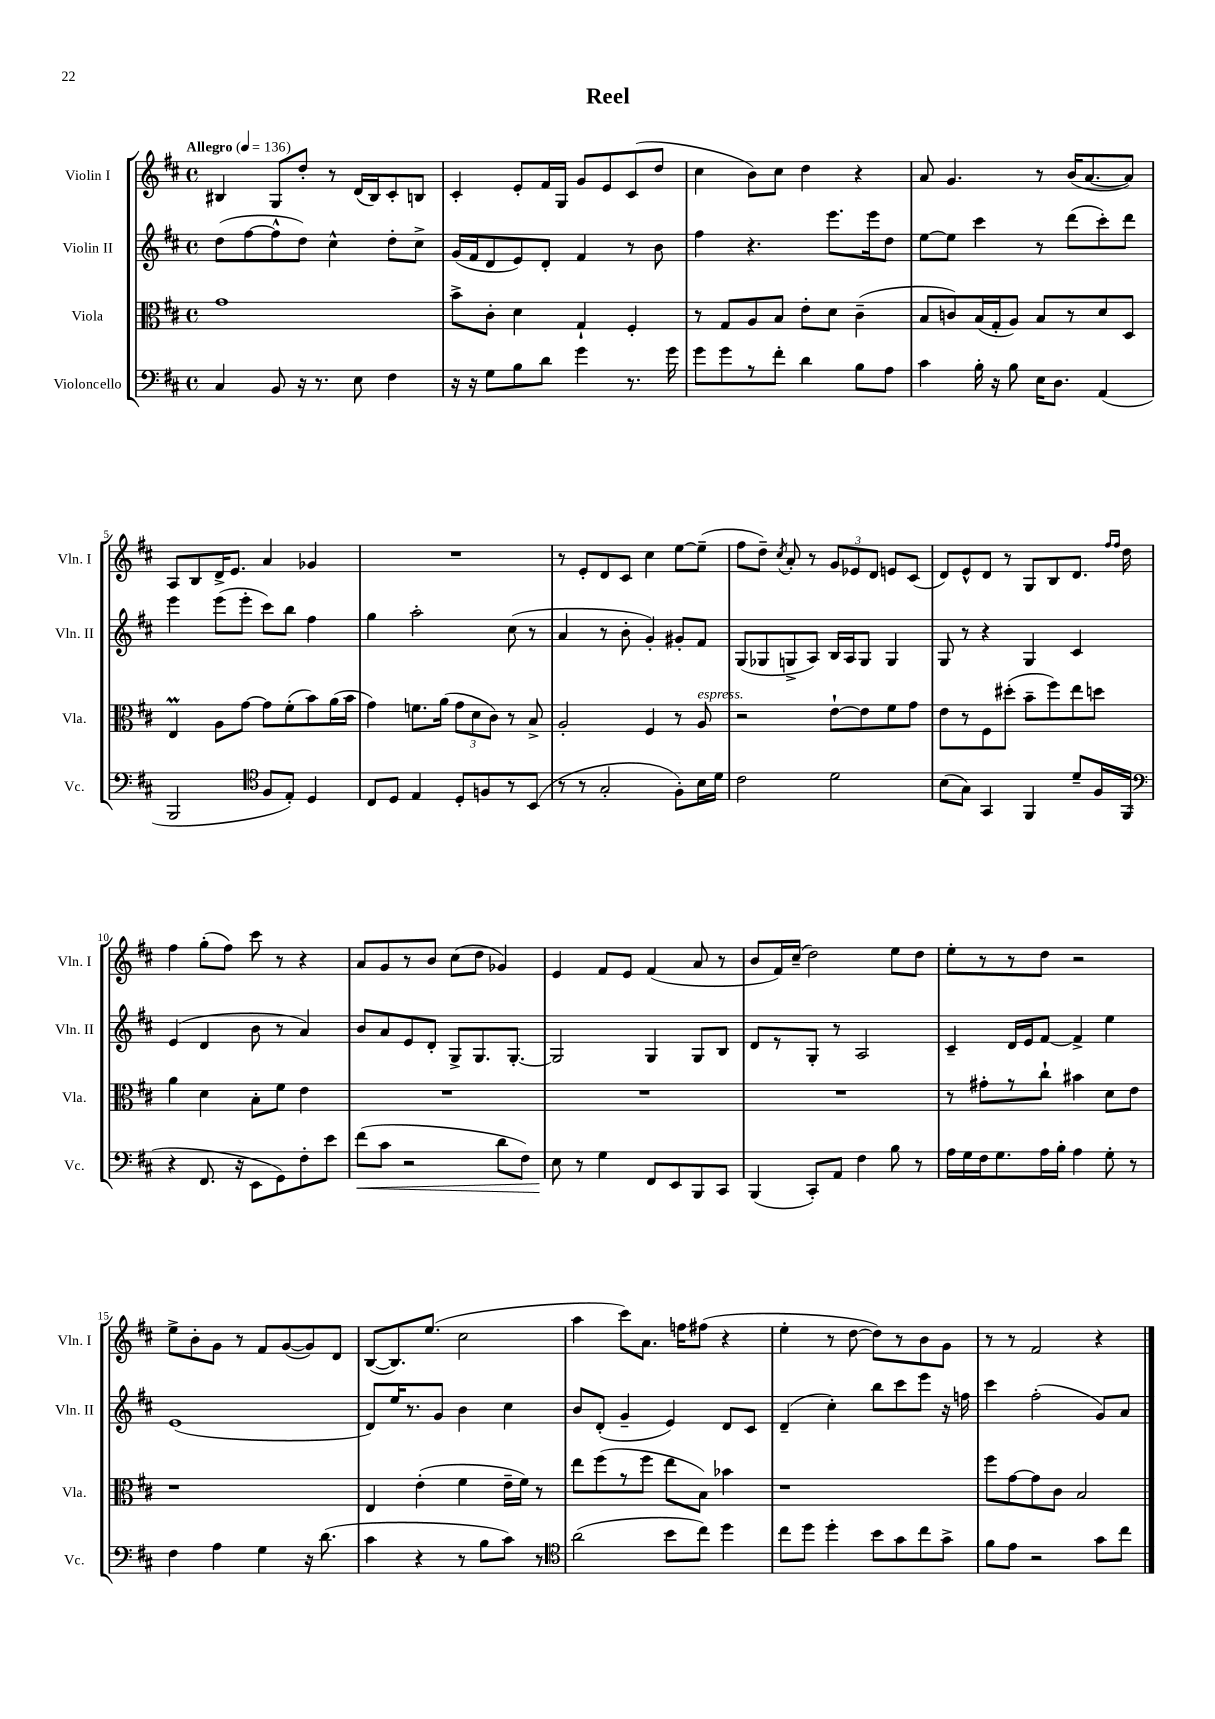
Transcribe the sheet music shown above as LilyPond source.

\header { title = "Reel" }
<<
\new StaffGroup <<
\new Staff = "s0" \with { instrumentName = "Violin I" shortInstrumentName = "Vln. I" } {
    \clef treble \key d \major \defaultTimeSignature \time 4/4 \tempo "Allegro" 4 = 136
    \autoBeamOff bis4 g8[ d''8]-. r8 d'16[( bis16) cis'8-. b8] |
    cis'4-. e'8[-. fis'16 g16] g'8[ e'8 cis'8( d''8] |
    cis''4 b'8[) cis''8] d''4 r4 |
    a'8 g'4. r8 b'16[( a'8.~ a'8]) |
    a8[ b8 d'16-> e'8.] a'4 ges'4 |
    R1 |
    r8 e'8[-. d'8 cis'8] cis''4 e''8[~ e''8]--( |
    fis''8[ d''8]--) \acciaccatura { cis''8 } a'8-. r8 \tuplet 3/2 { g'8[ ees'8 d'8] } e'8[ cis'8]( |
    d'8[) e'8-^ d'8] r8 g8[ b8 d'8.] \grace { fis''16[ fis''16] } d''16 |
    fis''4 g''8[-.( fis''8]) cis'''8 r8 r4 |
    a'8[ g'8 r8 b'8] cis''8[( d''8] ges'4) |
    e'4 fis'8[ e'8] fis'4( a'8 r8 |
    b'8[ fis'16) cis''16]--( d''2) e''8[ d''8] |
    e''8[-. r8 r8 d''8] r2 |
    e''8[-> b'8-. g'8] r8 fis'8[ g'8~( g'8) d'8] |
    b8[~( b8.) e''8.]( cis''2 |
    a''4 cis'''8[) a'8.] f''16[ fis''8]( r4 |
    e''4-. r8 d''8~ d''8[) r8 b'8 g'8] |
    r8 r8 fis'2 r4 \bar "|." |
}
\new Staff = "s1" \with { instrumentName = "Violin II" shortInstrumentName = "Vln. II" } {
    \clef treble \key d \major \defaultTimeSignature \time 4/4
    \autoBeamOff d''8[( fis''8~ fis''8-^ d''8]) cis''4-^ d''8[-. cis''8]-> |
    g'16[( fis'16 d'8 e'8) d'8]-. fis'4 r8 b'8 |
    fis''4 r4. e'''8.[ e'''16 d''8] |
    e''8[~ e''8] cis'''4 r8 d'''8[( cis'''8-.) d'''8] |
    e'''4 e'''8[( e'''8]-. cis'''8[) b''8] fis''4 |
    g''4 a''2-. cis''8( r8 |
    a'4 r8 b'8-. g'4-.) gis'8[-. fis'8] |
    g8[( ges8 g8-> a8]) b16[ a16 g8] g4 |
    g8 r8 r4 g4 cis'4 |
    e'4( d'4 b'8 r8 a'4) |
    b'8[ a'8 e'8 d'8]-. g8[-> g8. g8.]~-. |
    g2 g4 g8[ b8] |
    d'8[ r8 g8]-. r8 a2 |
    cis'4-- d'16[ e'16 fis'8]~ fis'4-> e''4 |
    e'1( |
    d'8[) e''16 r8. g'8] b'4 cis''4 |
    b'8[ d'8]-.( g'4-- e'4) d'8[ cis'8] |
    d'4--( cis''4-.) b''8[ cis'''8 e'''8] r16 f''16 |
    cis'''4 fis''2-.( g'8[) a'8] \bar "|." |
}
\new Staff = "s2" \with { instrumentName = "Viola" shortInstrumentName = "Vla." } {
    \clef alto \key d \major \defaultTimeSignature \time 4/4
    \autoBeamOff g'1 |
    b'8[-> cis'8]-. d'4 g4-! fis4-. |
    r8 g8[ a8 b8] e'8[-. d'8] cis'4--( |
    b8[ c'8) b16( g16-. a8]) b8[ r8 d'8 d8] |
    e4\prall a8[ g'8]~ g'8[ fis'8-.( b'8) a'16( b'16] |
    g'4) f'8.[ a'16]( \tuplet 3/2 { g'8[ d'8 cis'8]) } r8 b8-> |
    a2-. fis4 r8 a8^\markup { \italic "espress." } |
    r2 e'8[~-! e'8 fis'8 g'8] |
    e'8[ r8 fis8 dis''8]-.( b'8[-- fis''8) e''8 d''8] |
    a'4 d'4 b8[-. fis'8] e'4 |
    R1 |
    R1 |
    R1 |
    r8 gis'8[-. r8 cis''8]-! bis'4 d'8[ e'8] |
    r1 |
    e4 e'4-.( fis'4 e'16[-- fis'16]) r8 |
    e''8[ fis''8( r8 fis''8] e''8[ b8]) bes'4 |
    r1 |
    fis''8[ g'8~ g'8 cis'8] b2 \bar "|." |
}
\new Staff = "s3" \with { instrumentName = "Violoncello" shortInstrumentName = "Vc." } {
    \clef bass \key d \major \defaultTimeSignature \time 4/4
    \autoBeamOff cis4 b,8 r16 r8. e8 fis4 |
    r16 r16 g8[ b8 d'8] g'4 r8. g'16 |
    g'8[ g'8 r8 fis'8]-. d'4 b8[ a8] |
    cis'4 b16-. r16 b8 e16[ d8.] a,4( |
    b,,2 \clef tenor fis8[ e8]-.) d4 |
    cis8[ d8] e4 d8[-. f8 r8 b,8]( |
    r8 r8 g2-. fis8[-.) b16 d'16] |
    cis'2 d'2 |
    b8[( g8]) g,4 fis,4 d'8[-- fis16 fis,16]( |
    \clef bass r4 fis,8. r16 e,8[ g,8) fis8-. e'8] |
    fis'8[\<( cis'8] r2 d'8[ fis8]) |
    e8\! r8 g4 fis,8[ e,8 b,,8 cis,8] |
    b,,4( cis,8[-.) a,8] fis4 b8 r8 |
    a16[ g16 fis16 g8. a16 b16]-. a4 g8-. r8 |
    fis4 a4 g4 r16 d'8.( |
    cis'4 r4 r8 b8[ cis'8]) r8 |
    \clef tenor a'2( b'8[ cis''8]) d''4 |
    cis''8[ d''8] d''4-. b'8[ g'8 cis''8 g'8]-> |
    fis'8[ e'8] r2 g'8[ cis''8] \bar "|." |
}
>>
>>
